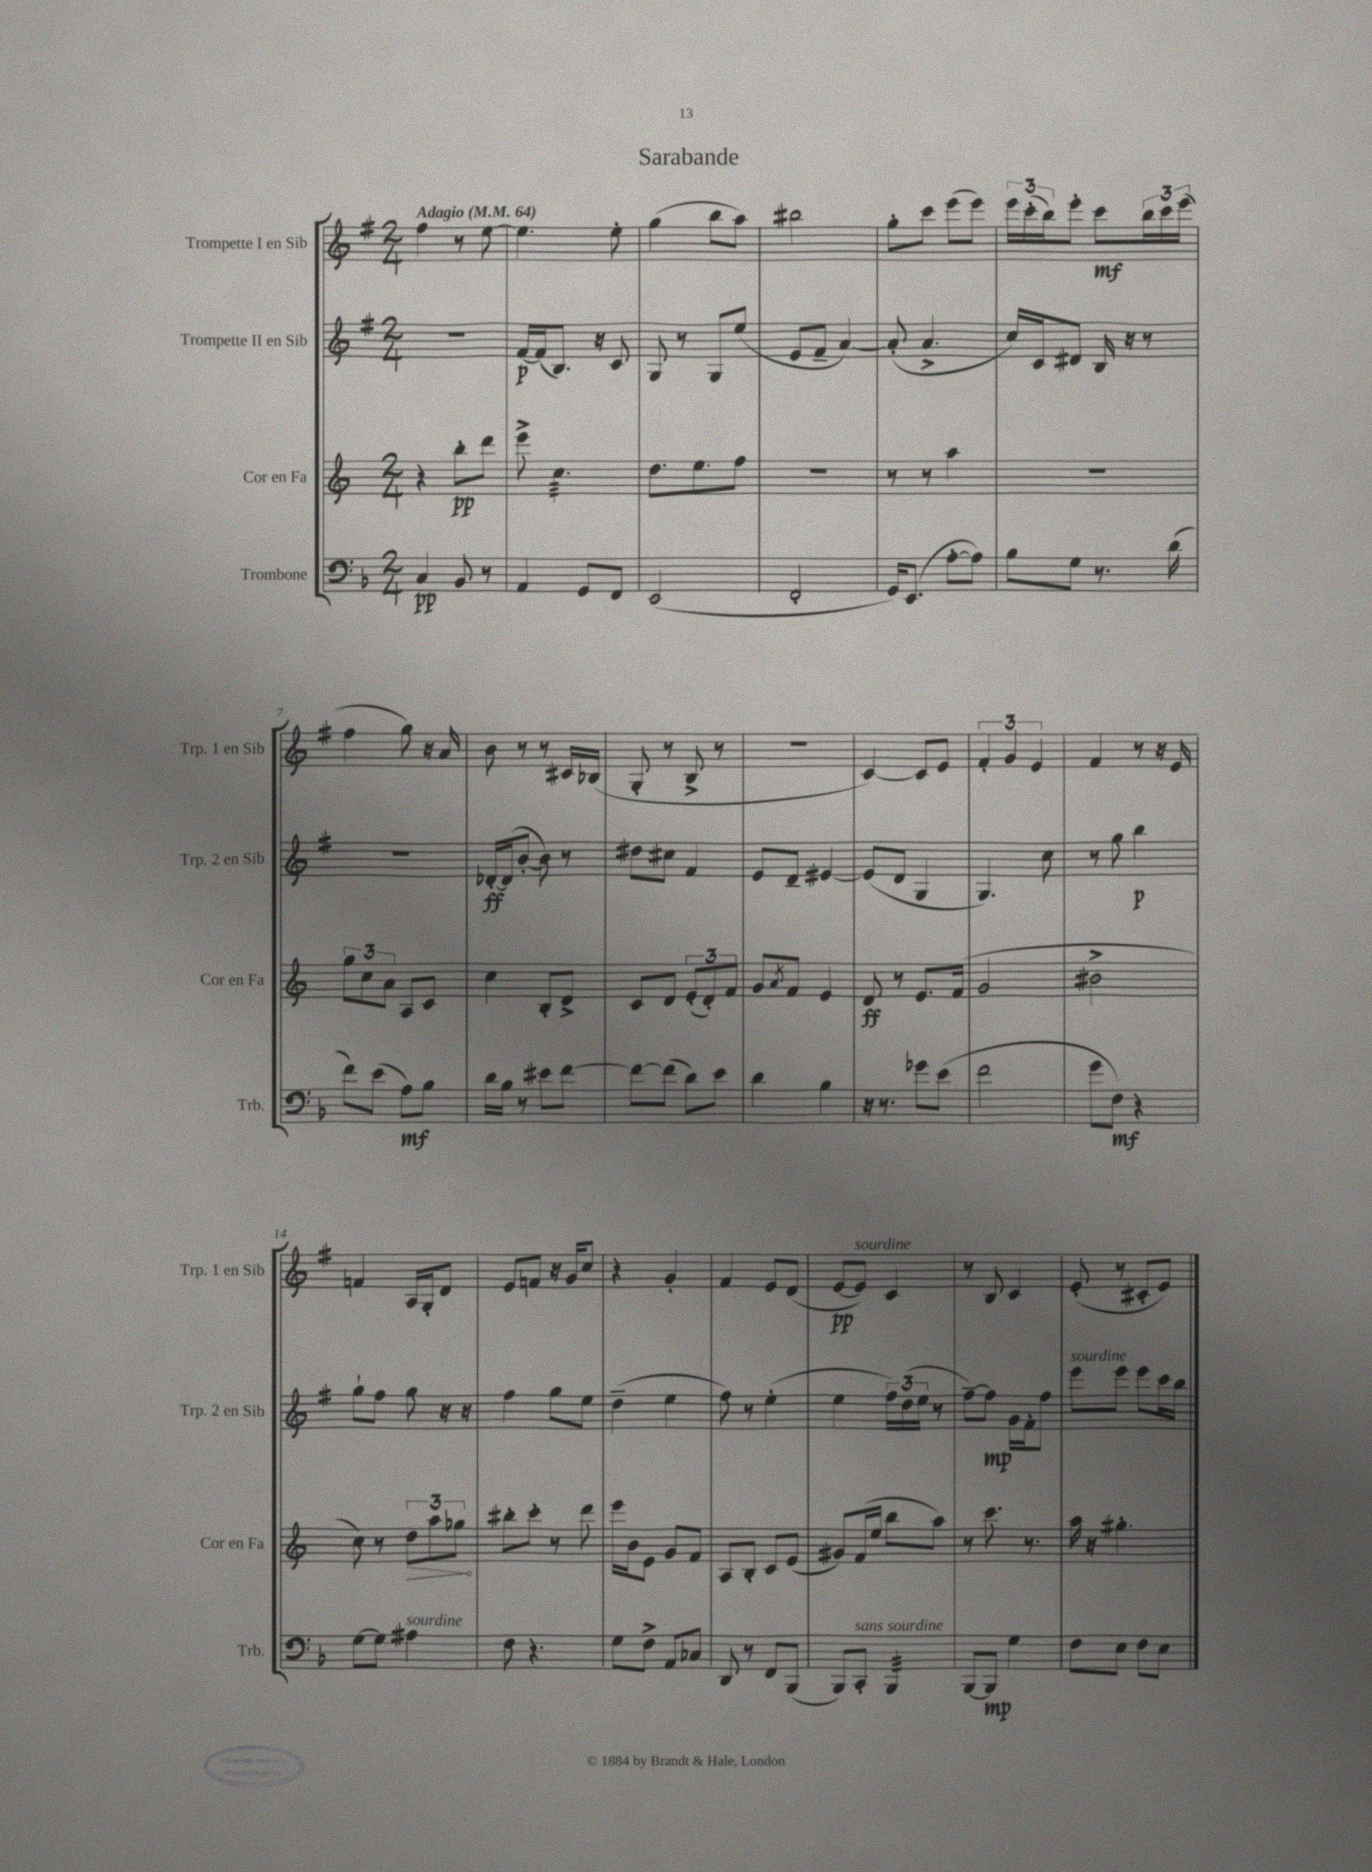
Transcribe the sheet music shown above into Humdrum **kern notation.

**kern	**dynam	**kern	**dynam	**kern	**dynam	**kern	**dynam
*part4	*part4	*part3	*part3	*part2	*part2	*part1	*part1
*staff4	*staff4	*staff3	*staff3	*staff2	*staff2	*staff1	*staff1
*I"Trombone	*	*I"Cor en Fa	*	*I"Trompette II en Sib	*	*I"Trompette I en Sib	*
*I'Trb.	*	*I'Cor en Fa	*	*I'Trp. 2 en Sib	*	*I'Trp. 1 en Sib	*
*clefF4	*	*clefG2	*	*clefG2	*	*clefG2	*
*k[b-]	*	*k[]	*	*k[f#]	*	*k[f#]	*
*M2/4	*	*M2/4	*	*M2/4	*	*M2/4	*
*MM64	*	*MM64	*	*MM64	*	*MM64	*
=1	=1	=1	=1	=1	=1	=1	=1
!	!	!	!	!	!	!LO:TX:a:B:t=Adagio	!
4C/	pp	4r	.	2r	.	4ff#\	.
8BB-/	.	8bb'\L	pp	.	.	8r	.
8r	.	8ddd\J	.	.	.	[8ee\	.
=2	=2	=2	=2	=2	=2	=2	=2
4AA/	.	8eee^\	.	[16f#/LL	p	4.ee\]	.
.	.	.	.	(16f#/J]	.	.	.
*	*	*tremolo	*	*	*	*	*
.	.	32cc\LLL	.	8.B/J)	.	.	.
.	.	32cc\	.	.	.	.	.
.	.	32cc\	.	.	.	.	.
.	.	32cc\	.	.	.	.	.
8GG/L	.	32cc\	.	.	.	.	.
.	.	32cc\	.	.	.	.	.
.	.	32cc\	.	16r	.	.	.
.	.	32cc\	.	.	.	.	.
8FF/J	.	32cc\	.	8c/	.	8ee'\	.
.	.	32cc\	.	.	.	.	.
.	.	32cc\	.	.	.	.	.
.	.	32cc\JJJ	.	.	.	.	.
*	*	*Xtremolo	*	*	*	*	*
=3	=3	=3	=3	=3	=3	=3	=3
(2EE/	.	8.dd\L	.	8G/	.	(4gg\	.
.	.	.	.	8r	.	.	.
.	.	8.ee\	.	.	.	.	.
.	.	.	.	8G/L	.	8bb\L	.
.	.	8ff\J	.	(8ee/J	.	8aa\J)	.
=4	=4	=4	=4	=4	=4	=4	=4
2FF'/	.	2r	.	8e/L	.	2bb#X\	.
.	.	.	.	8f#~/J	.	.	.
.	.	.	.	[4a/)	.	.	.
=5	=5	=5	=5	=5	=5	=5	=5
16GG/KL)	.	8r	.	(8a'/]	.	8gg'\L	.
(8.EE/J	.	.	.	.	.	.	.
.	.	8r	.	4.a^/	.	8ccc\J	.
[8A'\L	.	4aa\	.	.	.	(8eee\L	.
8A\J])	.	.	.	.	.	8eee\J)	.
=6	=6	=6	=6	=6	=6	=6	=6
8B-\L	.	2r	.	16cc/LL)	.	24eee\LL	.
.	.	.	.	.	.	(24ccc'\	.
.	.	.	.	16c/J	.	.	.
.	.	.	.	.	.	24bb\J)	.
8G\J	.	.	.	8d#X/J	.	8eee'\J	.
8.r	.	.	.	16B/	.	8ccc\L	mf
.	.	.	.	16r	.	.	.
.	.	.	.	8r	.	24bb\L	.
.	.	.	.	.	.	24ccc\	.
(16d\	.	.	.	.	.	.	.
.	.	.	.	.	.	(24eee\JJ	.
!!LO:LB:g=z
=7	=7	=7	=7	=7	=7	=7	=7
8f\L)	.	12gg\L	.	2r	.	4ff#\	.
.	.	12cc\	.	.	.	.	.
(8e\J	.	.	.	.	.	.	.
.	.	12a\J	.	.	.	.	.
8A\L)	mf	8A/L	.	.	.	8gg\)	.
8B-\J	.	8c/J	.	.	.	16r	.
.	.	.	.	.	.	16a/	.
=8	=8	=8	=8	=8	=8	=8	=8
16d\LL	.	4cc\	.	[16d-X'/LL	ff	8b\	.
16B-\JJ	.	.	.	(16d-/J]	.	.	.
8r	.	.	.	[8b'/J	.	8r	.
8e#X\L	.	8B'/L	.	8b\])	.	8r	.
[8f\J	.	8d^/J	.	8r	.	16c#X/LL	.
.	.	.	.	.	.	(16B-X/JJ	.
=9	=9	=9	=9	=9	=9	=9	=9
8f\L_	.	8c/L	.	8dd#X\L	.	8G'/	.
(8f\J]	.	8d/J	.	8cc#X\J	.	8r	.
8d\L)	.	(12e'/L	.	4f#/	.	8B^/	.
.	.	12d'/)	.	.	.	.	.
8e\J	.	.	.	.	.	8r	.
.	.	12f/J	.	.	.	.	.
=10	=10	=10	=10	=10	=10	=10	=10
4d\	.	8g/L	.	8e/L	.	2r	.
.	.	8qa/	.	.	.	.	.
.	.	8f/J	.	8d~/J	.	.	.
4B-\	.	4e/	.	[4e#X/	.	.	.
=11	=11	=11	=11	=11	=11	=11	=11
16r	.	8d/	ff	(8e#/L]	.	[4c/)	.
8.r	.	.	.	.	.	.	.
.	.	8r	.	8d/J	.	.	.
8g-X\L	.	8.e/L	.	4G/	.	8c/L]	.
(8e\J	.	.	.	.	.	8e/J	.
.	.	(16f/Jk	.	.	.	.	.
=12	=12	=12	=12	=12	=12	=12	=12
2f\	.	2g/	.	4.G/)	.	6f#'/	.
.	.	.	.	.	.	6g/	.
.	.	.	.	.	.	6e/	.
.	.	.	.	8cc\	.	.	.
=13	=13	=13	=13	=13	=13	=13	=13
8g\L	.	2b#X^\	.	8r	.	4f#/	.
8F\J)	mf	.	.	8gg\	.	.	.
4r	.	.	.	4bb\	p	8r	.
.	.	.	.	.	.	16r	.
.	.	.	.	.	.	16e/	.
!!LO:LB:g=z
=14	=14	=14	=14	=14	=14	=14	=14
[8G\L	.	8cc\)	.	8gg`\L	.	4fn/	.
8G\J]	.	8r	.	8ff#\J	.	.	.
!LO:TX:a:i:t=sourdine	!	!	!	!	!	!	!
!	!	!	!LO:HP:b	!	!	!	!
4A#X\	.	12dd\L	>	8gg\	.	16A/LL	.
.	.	.	.	.	.	16G'/J	.
.	.	12aa\	.	.	.	.	.
.	.	.	.	16r	.	8d/J	.
.	.	12gg-X\J	.	.	.	.	.
.	.	.	.	16r	.	.	.
.	.	.	]	.	.	.	.
=15	=15	=15	=15	=15	=15	=15	=15
8F\	.	8bb#X'\L	.	4ff#\	.	8e/L	.
4.r	.	8ccc'\J	.	.	.	8fn/J	.
.	.	8r	.	8gg\L	.	16r	.
.	.	.	.	.	.	16g/KL	.
.	.	8ddd\	.	8ee\J	.	8cc/J	.
=16	=16	=16	=16	=16	=16	=16	=16
8G\L	.	16eee\LL	.	(4dd~\	.	4r	.
.	.	16b\J	.	.	.	.	.
8F^\J	.	8e\J	.	.	.	.	.
8AA/L	.	8g/L	.	4ee\	.	4g'/	.
8C-X/J	.	8f/J	.	.	.	.	.
=17	=17	=17	=17	=17	=17	=17	=17
8DD/	.	8A/L	.	8ff#\)	.	4f#/	.
8r	.	8B'/J	.	8r	.	.	.
8FF/L	.	8c/L	.	(4ee'\	.	8e/L	.
(8BBB-/J	.	(8e/J	.	.	.	(8d/J	.
=18	=18	=18	=18	=18	=18	=18	=18
8BBB-/L)	.	8g#X/L)	.	4ee\	.	[8e/L	pp
!	!	!	!	!	!	!LO:TX:a:i:t=sourdine	!
!LO:TX:a:i:t=sans sourdine	!	!	!	!	!	!	!
8CC'/J	.	(16f/L	.	.	.	8e/J])	.
.	.	16ee/JJ	.	.	.	.	.
*tremolo	*	*	*	*	*	*	*
32BBB-/LLL	.	8bb\L	.	24ff#\LL)	.	4c/	.
32BBB-/	.	.	.	.	.	.	.
.	.	.	.	(24dd\	.	.	.
32BBB-/	.	.	.	.	.	.	.
.	.	.	.	24ee\JJ	.	.	.
32BBB-/	.	.	.	.	.	.	.
32BBB-/	.	8aa\J)	.	8r	.	.	.
32BBB-/	.	.	.	.	.	.	.
32BBB-/	.	.	.	.	.	.	.
32BBB-/JJJ	.	.	.	.	.	.	.
*Xtremolo	*	*	*	*	*	*	*
=19	=19	=19	=19	=19	=19	=19	=19
[8BBB-/L	.	8r	.	[8ff#~\L)	.	8r	.
8BBB-/J]	mp	8.ccc\	.	8ff#\J]	mp	8B/	.
4G\	.	.	.	16g\LL	.	4c/	.
.	.	8.r	.	16f#'\J	.	.	.
.	.	.	.	8ff#\J	.	.	.
=20	=20	=20	=20	=20	=20	=20	=20
!	!	!	!	!LO:TX:a:i:t=sourdine	!	!	!
8F\L	.	16aa\	.	8eee\L	.	(8e'/	.
.	.	16r	.	.	.	.	.
8E\J	.	4.gg#X'\	.	8eee\J	.	8r	.
8F\L	.	.	.	8eee\L	.	8c#X'/L	.
8E\J	.	.	.	16ccc\L	.	8e/J)	.
.	.	.	.	16bb\JJ	.	.	.
==	==	==	==	==	==	==	==
*-	*-	*-	*-	*-	*-	*-	*-
